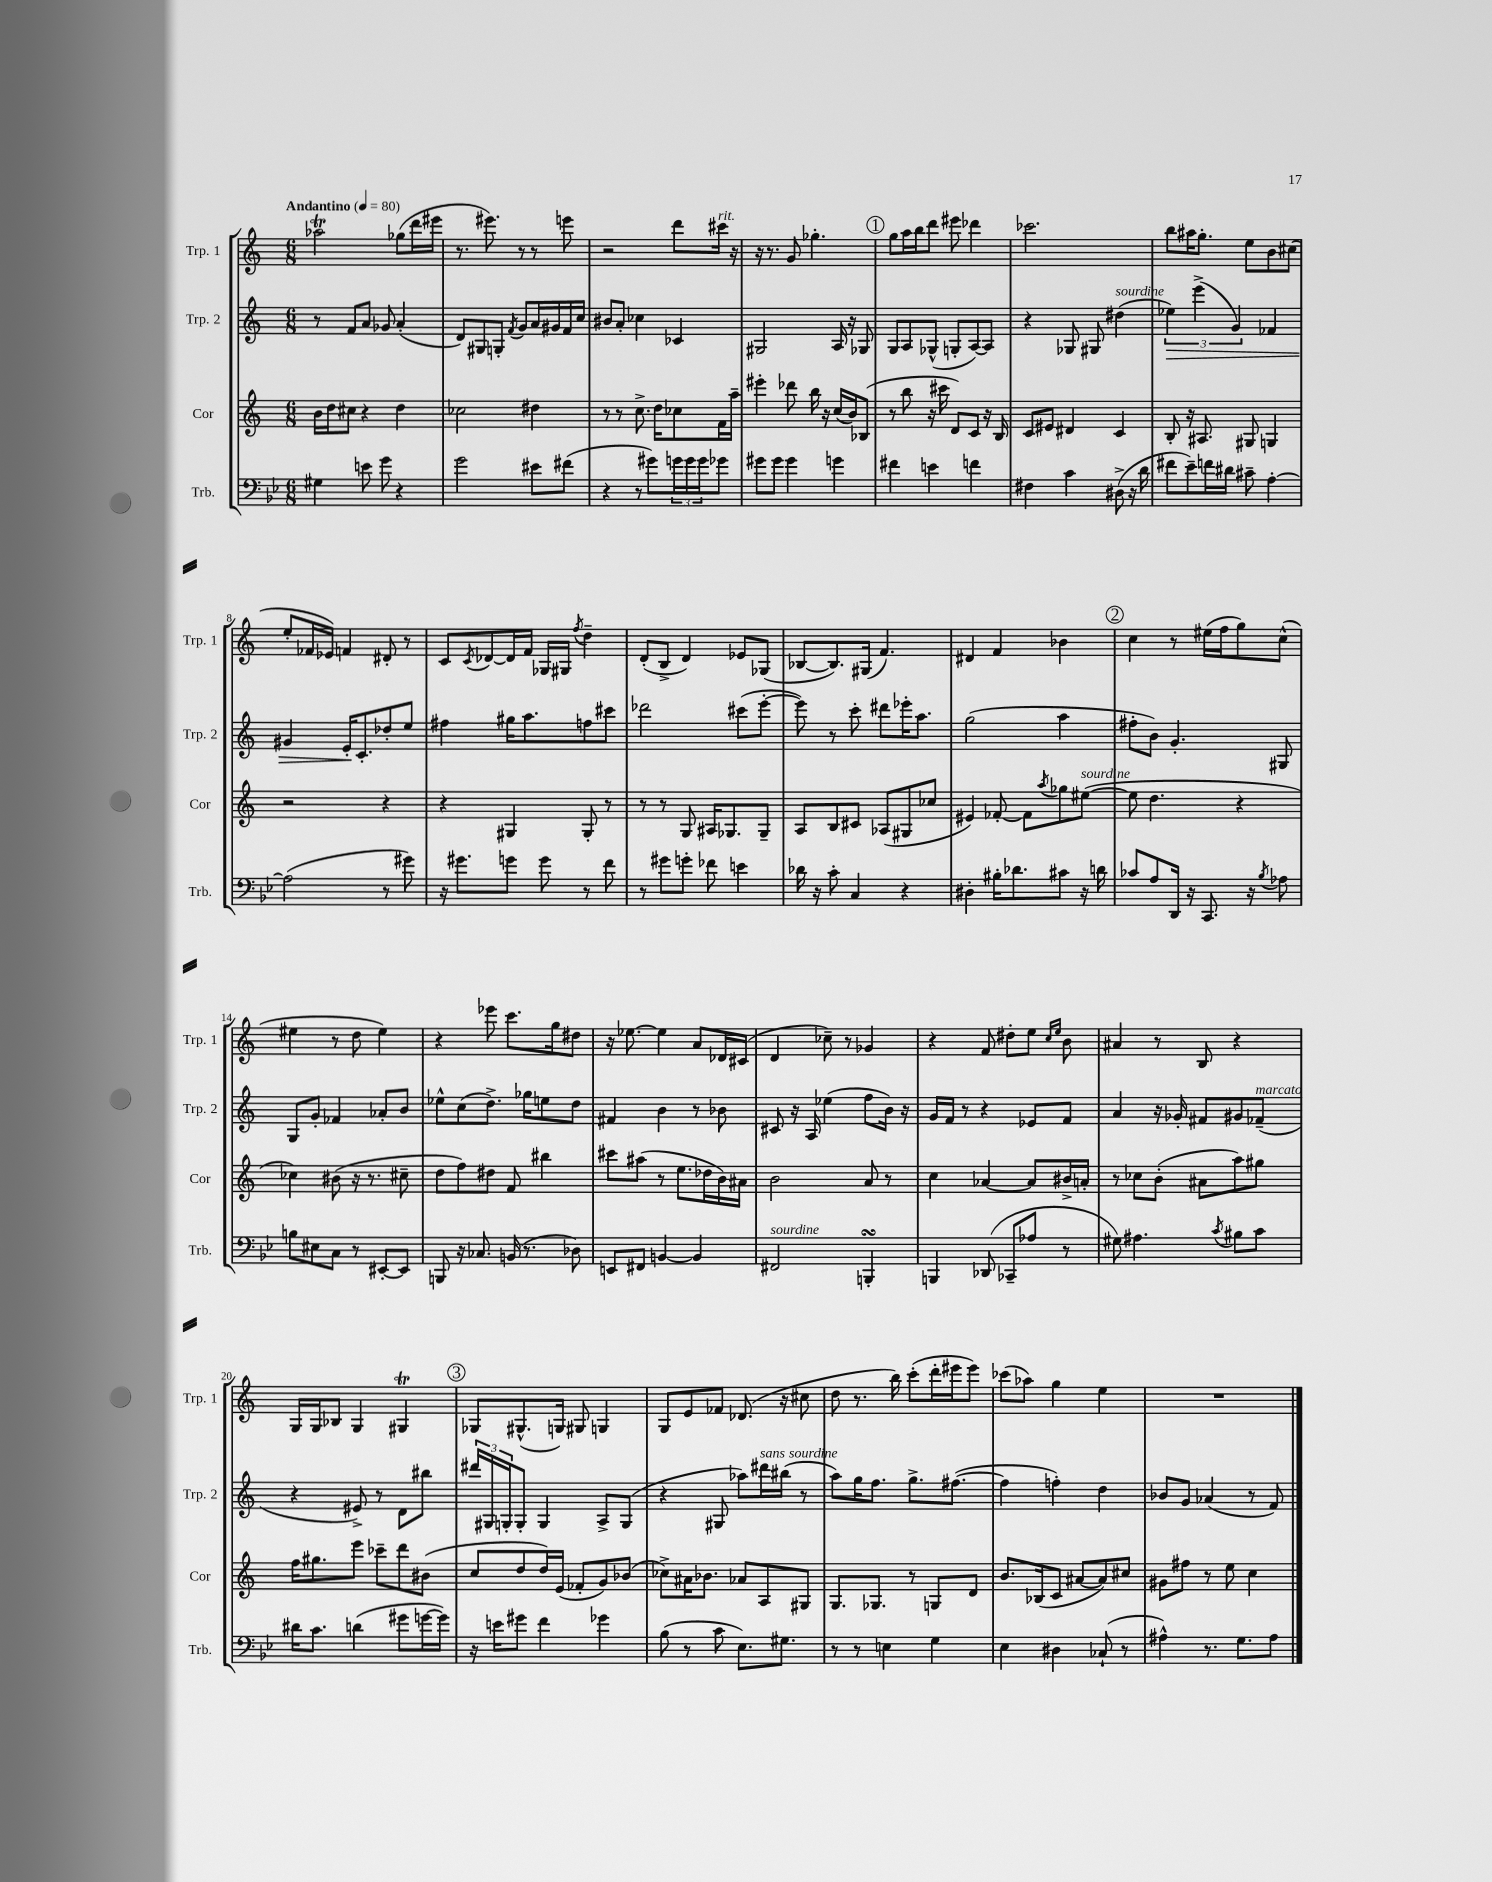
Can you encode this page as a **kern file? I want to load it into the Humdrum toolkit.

**kern	**kern	**kern	**dynam	**kern
*part4	*part3	*part2	*part2	*part1
*staff4	*staff3	*staff2	*staff2	*staff1
*I"Trb.	*I"Cor	*I"Trp. 2	*	*I"Trp. 1
*I'Trb.	*I'Cor	*I'Trp. 2	*	*I'Trp. 1
*clefF4	*clefG2	*clefG2	*	*clefG2
*k[b-e-]	*k[]	*k[]	*	*k[]
*M6/8	*M6/8	*M6/8	*	*M6/8
*MM80	*MM80	*MM80	*	*MM80
=1	=1	=1	=1	=1
!	!	!	!	!LO:TX:a:B:t=Andantino
4G#X\	16b\LL	8r	.	2aa-XT\
.	16dd\J	.	.	.
.	8cc#X\J	8f/L	.	.
8en\	4r	8a/J	.	.
8g\	.	8g-X/	.	.
4r	4dd\	(4a'/	.	(8gg-X\L
.	.	.	.	16ddd\L
.	.	.	.	16eee#X\JJ
=2	=2	=2	=2	=2
2g\	2cc-X\	8d/L)	.	8.r
.	.	8G#X/	.	.
.	.	.	.	8.eee#X\)
.	.	8Gn'/J	.	.
.	.	8qf/	.	.
.	.	8g/L	.	8r
8e#X\L	4dd#X\	16a/L	.	8r
.	.	16g#X/	.	.
(8f#X\J	.	16f/	.	8eeen\
.	.	16cc/JJ	.	.
=3	=3	=3	=3	=3
4r	8r	8b#X/L	.	2r
.	8r	8a'/J	.	.
8r	8.cc^\	4cc-X\	.	.
8g#X\L)	.	.	.	.
.	16dd\KL	.	.	.
24gn\L	8cc-X\	4c-X/	.	8ddd\L
24g\	.	.	.	.
24g\J	.	.	.	.
!	!	!	!	!LO:TX:a:i:t=rit.
8g-X\J	16f\L	.	.	16ccc#X\Jk
.	16aa~\JJ	.	.	16r
=4	=4	=4	=4	=4
8g#X\L	4eee#X'\	2G#X/	.	16r
.	.	.	.	8.r
8g#\J	.	.	.	.
4g#\	8ddd-X\	.	.	8g/
.	16bb\	.	.	4.gg-X'\
.	16r	.	.	.
4gn\	(16cc/LL	16A/	.	.
.	16b/J)	16r	.	.
.	(8B-X/J	8G-X/	.	.
!!LO:REH:place=s1:t=1
=5	=5	=5	=5	=5
4f#X\	8r	8G/L	.	8gg\L
.	8bb\	8A/	.	16aa\L
.	.	.	.	16bb\J
4en\	16r	(8G-X^^/J	.	8ddd\J
.	16ccc#X\	.	.	.
.	8d/L)	8Gn'/L	.	8eee#X\
4fn\	8c/J	[8A/)	.	4ddd-X\
.	16r	8A/J]	.	.
.	16B/	.	.	.
=6	=6	=6	=6	=6
4F#X\	8c/L	4r	.	2.ccc-X\
.	8e#X/J	.	.	.
4c\	4d#X/	8G-X/	.	.
.	.	8G#X/	.	.
!	!	!LO:TX:a:i:t=sourdine	!	!
(8D#X^\	4c/	(4dd#X\	.	.
16r	.	.	.	.
16d\	.	.	.	.
=7	=7	=7	=7	=7
!	!	!	!LO:HP:b	!
8f#X\L	8B'/	6ee-X\)	>	8bb\L
8e-~\)	16r	.	.	16aa#X\K
.	.	(6eee^\	.	.
.	8.A#X/	.	.	8.gg'\J
16fn\L	.	.	.	.
16d#X\JJ	.	.	.	.
.	.	6g/)	.	.
8c#X~\	8G#X/	.	.	8ee\L
[4A'\	4Gn/	4f-X/	.	8b\
.	.	.	.	(8cc#X\J
!!LO:LB:g=z
=8	=8	=8	=8	=8
(2A\]	2r	4g#X/	.	8ee'/L
.	.	.	.	16f-X/L
.	.	.	.	16e-X/JJ)
.	.	16e'/KL	.	4fn/
.	.	8.c'/	]	.
8r	4r	8dd-X'/	.	8d#X'/
8g#X\)	.	8ee/J	.	8r
=9	=9	=9	=9	=9
16r	4r	4ff#X\	.	8c/L
8.g#X\L	.	.	.	.
.	.	.	.	8qc/
.	.	.	.	[8d-X/
8gn\J	4G#X/	16gg#X\KL	.	16d-/L]
.	.	8.aa\	.	16f/JJ
8g\	.	.	.	16G-X/LL
.	.	.	.	16G#X/JJ
.	.	.	.	8qff/
8r	8G#'/	8ffn\	.	4dd~\
8f\	8r	8ccc#X\J	.	.
=10	=10	=10	=10	=10
8r	8r	2ddd-X\	.	(8d'/L
8g#X\L	8r	.	.	8B^/J
8gn'\J	8G/	.	.	4d/)
8f-X\	16A#X/KL	.	.	.
.	8.G-X/	.	.	.
4en\	.	(8ccc#X\L	.	8e-X/L
.	8G-~/J	[8eee'\J	.	(8G-X/J
=11	=11	=11	=11	=11
16d-X\	8A/L	8eee\])	.	[8B-X/L
16r	.	.	.	.
8c'\	8B/	8r	.	8.B-/])
4C/	8c#X/J	8ccc'\	.	.
.	.	.	.	(16G#X/Jk
.	(8A-X/L	8ddd#X\L	.	4.f/)
4r	8G#X/	16eee-X'\K	.	.
.	.	8.aa\J	.	.
.	8cc-X/J	.	.	.
=12	=12	=12	=12	=12
4D#X'\	4e#X/)	(2gg\	.	4d#X/
16B#X'\KL	[8f-X'/	.	.	4f/
8.d-X\	.	.	.	.
.	8f-\L]	.	.	.
.	8qaa/	.	.	.
8c#X\J	8gg-X\	4aa\	.	4b-X\
!	!LO:TX:a:i:t=sourdine	!	!	!
16r	([8ee#X\J	.	.	.
16dn\	.	.	.	.
!!LO:REH:place=s1:t=2
=13	=13	=13	=13	=13
8c-X/L	8ee#\]	8ff#X'\L	.	4cc\
8A/	4.dd\	8b\J)	.	.
16DD/Jk	.	4.g'/	.	8r
16r	.	.	.	.
8.CC/	.	.	.	(16ee#X\LL
.	.	.	.	16ff\J
.	4r	.	.	8gg\)
16r	.	.	.	.
8qB-/	.	.	.	.
8A-X\	.	8G#X/	.	(8cc^^\J
!!LO:LB:g=z
=14	=14	=14	=14	=14
8Bn\L	4cc-X\)	8G/L	.	4ee#X\
8E#X\	.	8g'/J	.	.
8C\J	(8b#X\	4f-X/	.	8r
8r	16r	.	.	8dd\
.	8.r	.	.	.
[8EE#X'/L	.	8a-X'/L	.	4ee#\)
8EE#/J]	8cc#X~\	8b/J	.	.
=15	=15	=15	=15	=15
8BBBn/	8dd\L	8ee-X^^\L	.	4r
16r	8ff\)	(8cc\	.	.
8.C-X/	.	.	.	.
.	8dd#X\J	8.dd^\J)	.	8eee-X\
(16BBn/	8f/	.	.	8.ccc\L
8.r	.	16gg-X\KL	.	.
.	4bb#X\	8een\	.	.
.	.	.	.	16gg\k
8D-X\)	.	8dd\J	.	8dd#X\J
=16	=16	=16	=16	=16
8EEn/L	8ccc#X\L	4f#X/	.	16r
.	.	.	.	[8.ee-X\
8FF#X/J	(8aa#X\J	.	.	.
[4BBn/	8r	4b\	.	4ee-\]
.	8.ee\L	.	.	.
4BB/]	.	8r	.	8a/L
.	16dd-X\L	.	.	.
.	16b\)	8b-X\	.	16d-X/L
.	16a#X\JJ	.	.	(16c#X/JJ
=17	=17	=17	=17	=17
!LO:TX:a:i:t=sourdine	!	!	!	!
2FF#X/	2b\	8c#X/	.	4d/
.	.	16r	.	.
.	.	16A/	.	.
.	.	(4ee-X\	.	8cc-X~\)
.	.	.	.	8r
4BBBnsSsS'/	8a/	8ff\L	.	4g-X/
.	8r	16b\Jk)	.	.
.	.	16r	.	.
=18	=18	=18	=18	=18
4BBBn/	4cc\	16g/LL	.	4r
.	.	16f/JJ	.	.
.	.	8r	.	.
(8DD-X/	[4a-X/	4r	.	8f/
8CC-X~/L	.	.	.	8dd#X'\L
8A-X/J	8a-/L]	8e-X/L	.	8ee\J
.	.	.	.	16qqcc/LL
.	.	.	.	16qqee/JJ
8r	16b#X^/L	8f/J	.	8b\
.	16an'/JJ	.	.	.
=19	=19	=19	=19	=19
8G#X\)	8r	4a/	.	4a#X/
4.A#X\	8cc-X\L	.	.	.
.	(8b'\J	16r	.	8r
.	.	16g-X'/	.	.
.	8a#X\L	8f#X/L	.	8B/
8qc/	.	.	.	.
8B#X\L	8aa\)	8g#X/	.	4r
!	!	!LO:TX:a:i:t=marcato	!	!
8c\J	8gg#X\J	(8f-X~/J	.	.
!!LO:LB:g=z
=20	=20	=20	=20	=20
16d#X\KL	16ff\KL	4r	.	16G/LL
8.c\J	8.gg#X\	.	.	16G/J
.	.	.	.	8B-X/J
(4dn\	8eee\J	8e#X^/)	.	4G/
.	8ccc-X~\L	8r	.	.
8g#X\L	8ddd\	8d\L	.	4G#Xt/
[16gn\L	(8b#X\J	8bb#X\J	.	.
16g\JJ])	.	.	.	.
!!LO:REH:place=s1:t=3
=21	=21	=21	=21	=21
16r	8cc/L	24ddd#X/LL	.	8G-X/L
.	.	24G#X/	.	.
16en\KL	.	.	.	.
.	.	24Gn'/J	.	.
8g#X\J	8dd/	8G'/J	.	(8.G#X^^/
4f\	16dd/L)	4G/	.	.
.	(16e/JJ	.	.	16Gn/Jk)
.	8f-X'/L	.	.	8G#X/
4g-X\	8g/)	8A^/L	.	4Gn/
.	(8b-X/J	(8G/J	.	.
=22	=22	=22	=22	=22
(8B-\	8cc-X^\L)	4r	.	8G/L
8r	16a#X\K	.	.	8e/
.	8.b-X\J	.	.	.
8c\	.	8G#X/	.	8f-X/J
8.E-\L)	8a-X/L	8aa-X\L)	.	(8.d-X/
!	!	!LO:TX:a:i:t=sans sourdine	!	!
.	8A/	16ddd#X\L	.	.
8.G#X\J	.	(16bb#X\JJ	.	16r
.	8G#X/J	8r	.	8cc#X\
=23	=23	=23	=23	=23
8r	8.G/L	8aa\L)	.	8dd\
8r	.	16gg\K	.	8.r
.	8.G-X/J	8.ff\J	.	.
4En\	.	.	.	.
.	.	.	.	16bb\)
.	8r	8.gg^\L	.	(8ccc'\L
4G\	8Gn/L	.	.	16ddd'\L
.	.	([8.ff#X\J	.	16eee#X\J
.	8d/J	.	.	8eee#\J)
=24	=24	=24	=24	=24
4E-\	8.b/L	4ff#\]	.	(8ccc-X\L
.	.	.	.	8aa-X\J)
.	(16B-X/k	.	.	.
4D#X\	8c/J	4ffn'\)	.	4gg\
.	[8a#X/L	.	.	.
(8C-X`/	8a#/])	4dd\	.	4ee\
8r	8cc#X/J	.	.	.
=25	=25	=25	=25	=25
4A#X^^\)	8g#X\L	8b-X/L	.	2.r
.	8ff#X\J	8g/J	.	.
8.r	8r	(4a-X/	.	.
.	8ee\	.	.	.
8.G\L	.	.	.	.
.	4cc\	8r	.	.
8A#\J	.	8f/)	.	.
==	==	==	==	==
*-	*-	*-	*-	*-
